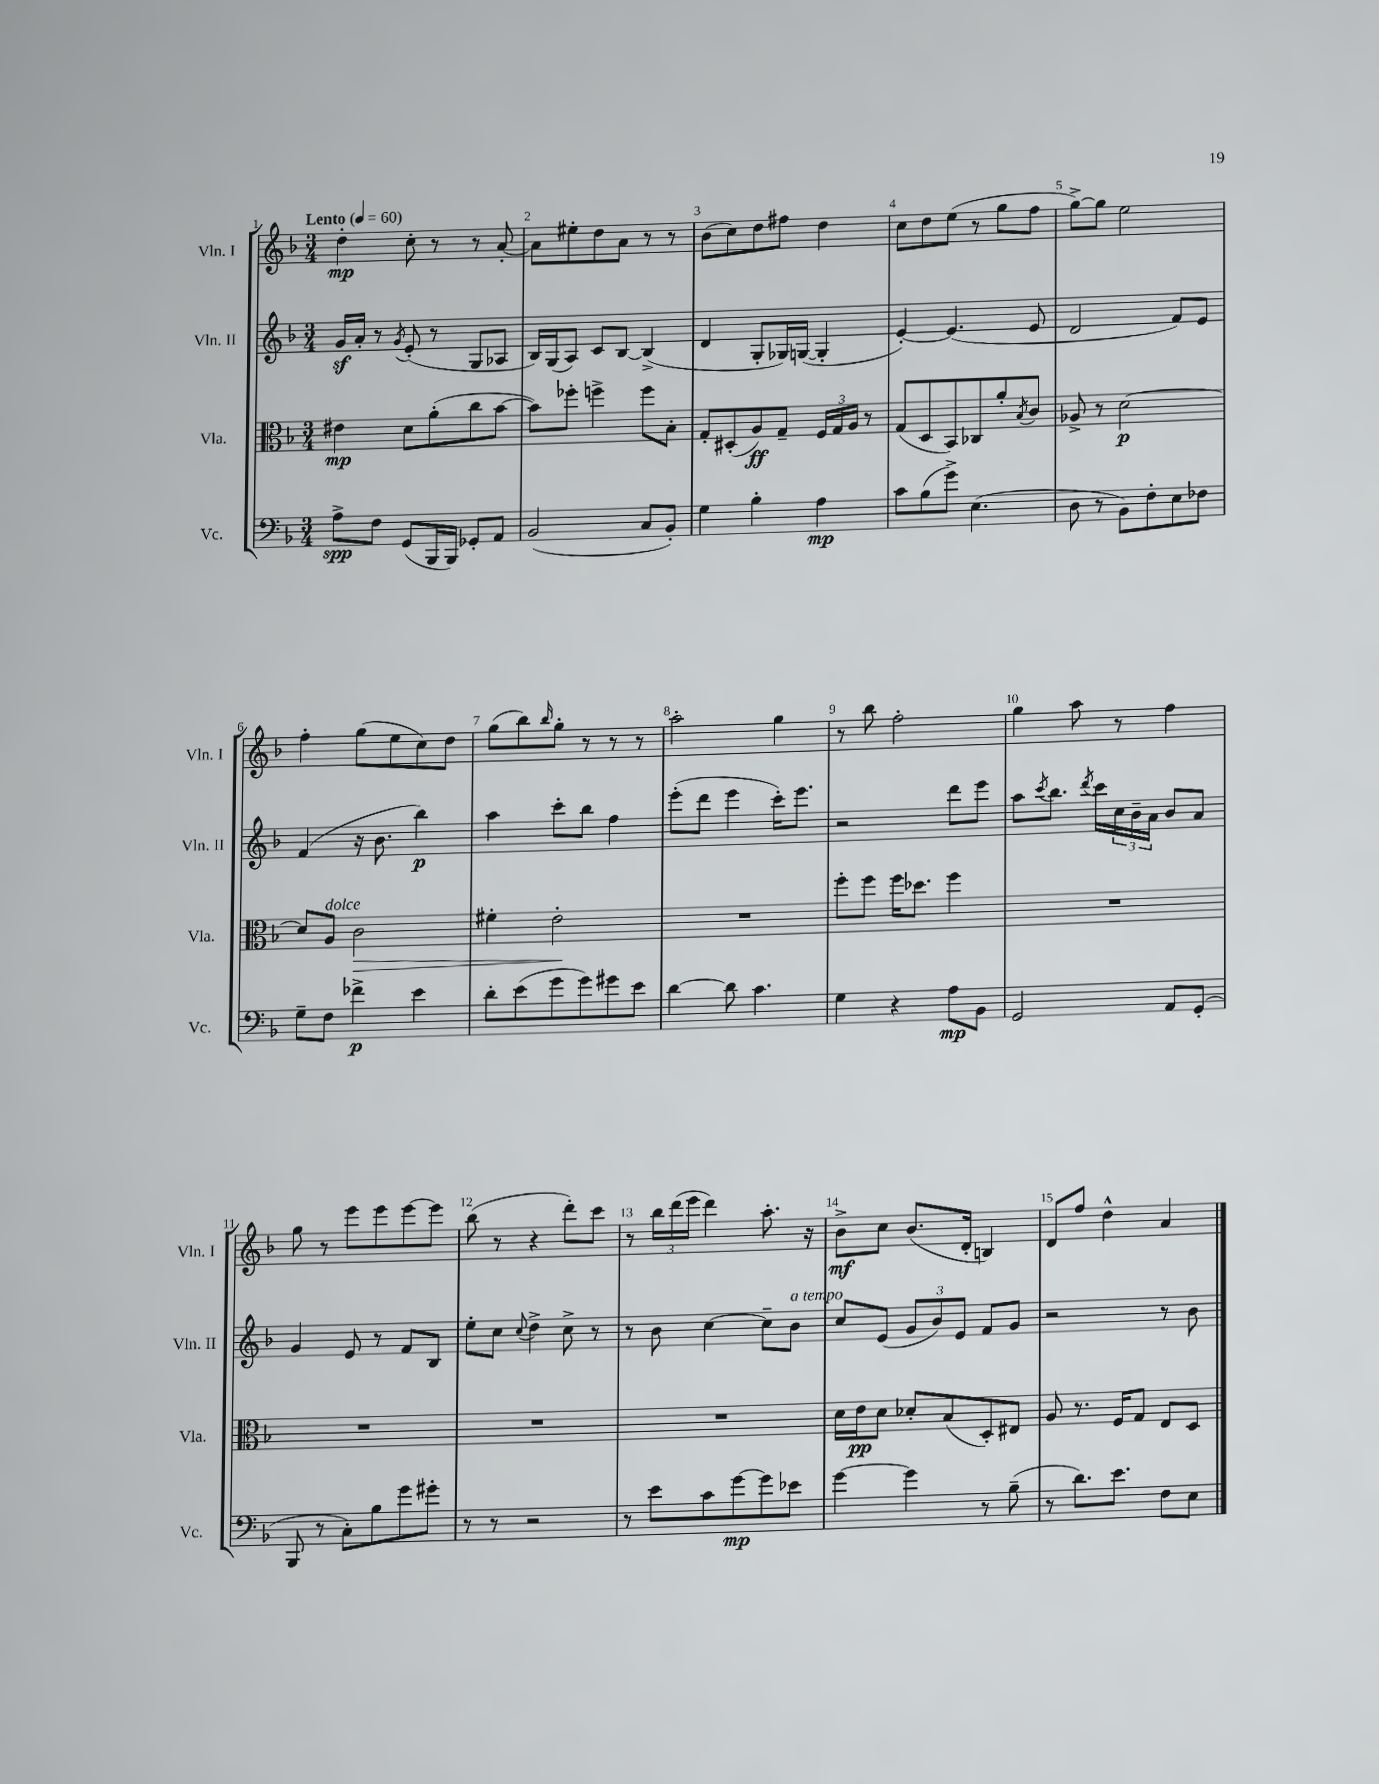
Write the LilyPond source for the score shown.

<<
\new StaffGroup <<
\new Staff = "s0" \with { instrumentName = "Vln. I" shortInstrumentName = "Vln. I" } {
    \clef treble \key f \major \numericTimeSignature \time 3/4 \tempo "Lento" 4 = 60
    d''4-.\mp c''8-. r8 r8 a'8~-. |
    a'8 eis''8-. d''8 a'8 r8 r8 |
    bes'8( c''8) d''8 fis''8 d''4 |
    c''8 d''8 e''8( r8 g''8 f''8 |
    g''8~->) g''8 e''2 |
    f''4-. g''8( e''8 c''8) d''8 |
    g''8( bes''8) \grace { bes''16 } g''8-. r8 r8 r8 |
    a''2-. g''4 |
    r8 bes''8 f''2-. |
    g''4 a''8 r8 f''4 |
    g''8 r8 e'''8 e'''8 e'''8~ e'''8 |
    bes''8( r8 r4 d'''8-.) c'''8 |
    r8 \tuplet 3/2 { bes''16 d'''16( e'''16 } d'''4) a''8.-. r16 |
    bes'8->\mf c''8 bes'8.( d'16-. b4) |
    d'8 f''8 d''4-^ a'4 \bar "|." |
}
\new Staff = "s1" \with { instrumentName = "Vln. II" shortInstrumentName = "Vln. II" } {
    \clef treble \key f \major \numericTimeSignature \time 3/4
    g'16\sf a'16-. r8 \acciaccatura { g'8 } e'8-.( r8 g8 aes8 |
    bes16) g16( a8) c'8 bes8~ bes4->( |
    d'4 g8-. ges16) g16~( g4-. |
    e'4~-.) e'4.( e'8 |
    d'2 f'8) e'8 |
    f'4( r16 bes'8. bes''4\p) |
    a''4 c'''8-. bes''8 f''4 |
    e'''8-.( d'''8 e'''4 c'''16-.) e'''8. |
    r2 d'''8 e'''8 |
    a''8 \acciaccatura { c'''8 } bes''8. \acciaccatura { d'''8 } c'''16 \tuplet 3/2 { c''16 bes'16-- a'16 } bes'8 a'8 |
    g'4 e'8 r8 f'8 bes8 |
    e''8-. c''8 \appoggiatura { c''8 } d''4-> c''8-> r8 |
    r8 bes'8 c''4~ c''8-- bes'8^\markup { \italic "a tempo" } |
    c''8 e'8( \tuplet 3/2 { g'8 bes'8) e'8 } f'8 g'8 |
    r2 r8 bes'8 \bar "|." |
}
\new Staff = "s2" \with { instrumentName = "Vla." shortInstrumentName = "Vla." } {
    \clef alto \key f \major \numericTimeSignature \time 3/4
    eis'4\mp d'8 a'8-.( c''8 bes'8~ |
    bes'8) fes''8-. f''4-> f''8 bes8-. |
    g8-. dis8-.( a8\ff) g8-- \tuplet 3/2 { f16 g16 a16 } r8 |
    g8( d8 bes,8) ces8 a'8-. \acciaccatura { bes8 } c'8 |
    aes8-> r8 d'2~\p |
    d'8 a8^\markup { \italic "dolce" } c'2\> |
    fis'4-. e'2-.\! |
    R2. |
    f''8-. f''8 f''16 des''8. f''4 |
    R2. |
    R2. |
    R2. |
    R2. |
    d'16 e'16\pp d'8 des'8-. bes8( d8-.) eis8 |
    a8 r8. f16 g8 e8 d8 \bar "|." |
}
\new Staff = "s3" \with { instrumentName = "Vc." shortInstrumentName = "Vc." } {
    \clef bass \key f \major \numericTimeSignature \time 3/4
    a8->\spp f8 g,8( bes,,16 bes,,16) ges,8-. a,8 |
    bes,2( c8 bes,8-.) |
    g4 bes4-. a4\mp |
    c'8 bes8( g'8->) e4.( |
    d8 r8 bes,8) f8-. e8 fes8 |
    g8-- f8 fes'4->\p e'4 |
    d'8-. e'8( g'8 g'8) gis'8 e'8 |
    d'4~ d'8 c'4. |
    g4 r4 a8\mp bes,8 |
    g,2 a,8 g,8-.( |
    bes,,8 r8 c8-.) bes8 g'8 gis'8-. |
    r8 r8 r2 |
    r8 e'8 c'8 g'8~\mp g'8 ees'8 |
    g'4~ g'4 r8 bes8--( |
    r8 d'8.) e'8. f8 e8 \bar "|." |
}
>>
>>
\layout { \context { \Score \override BarNumber.break-visibility = ##(#f #t #t) barNumberVisibility = #all-bar-numbers-visible } }
